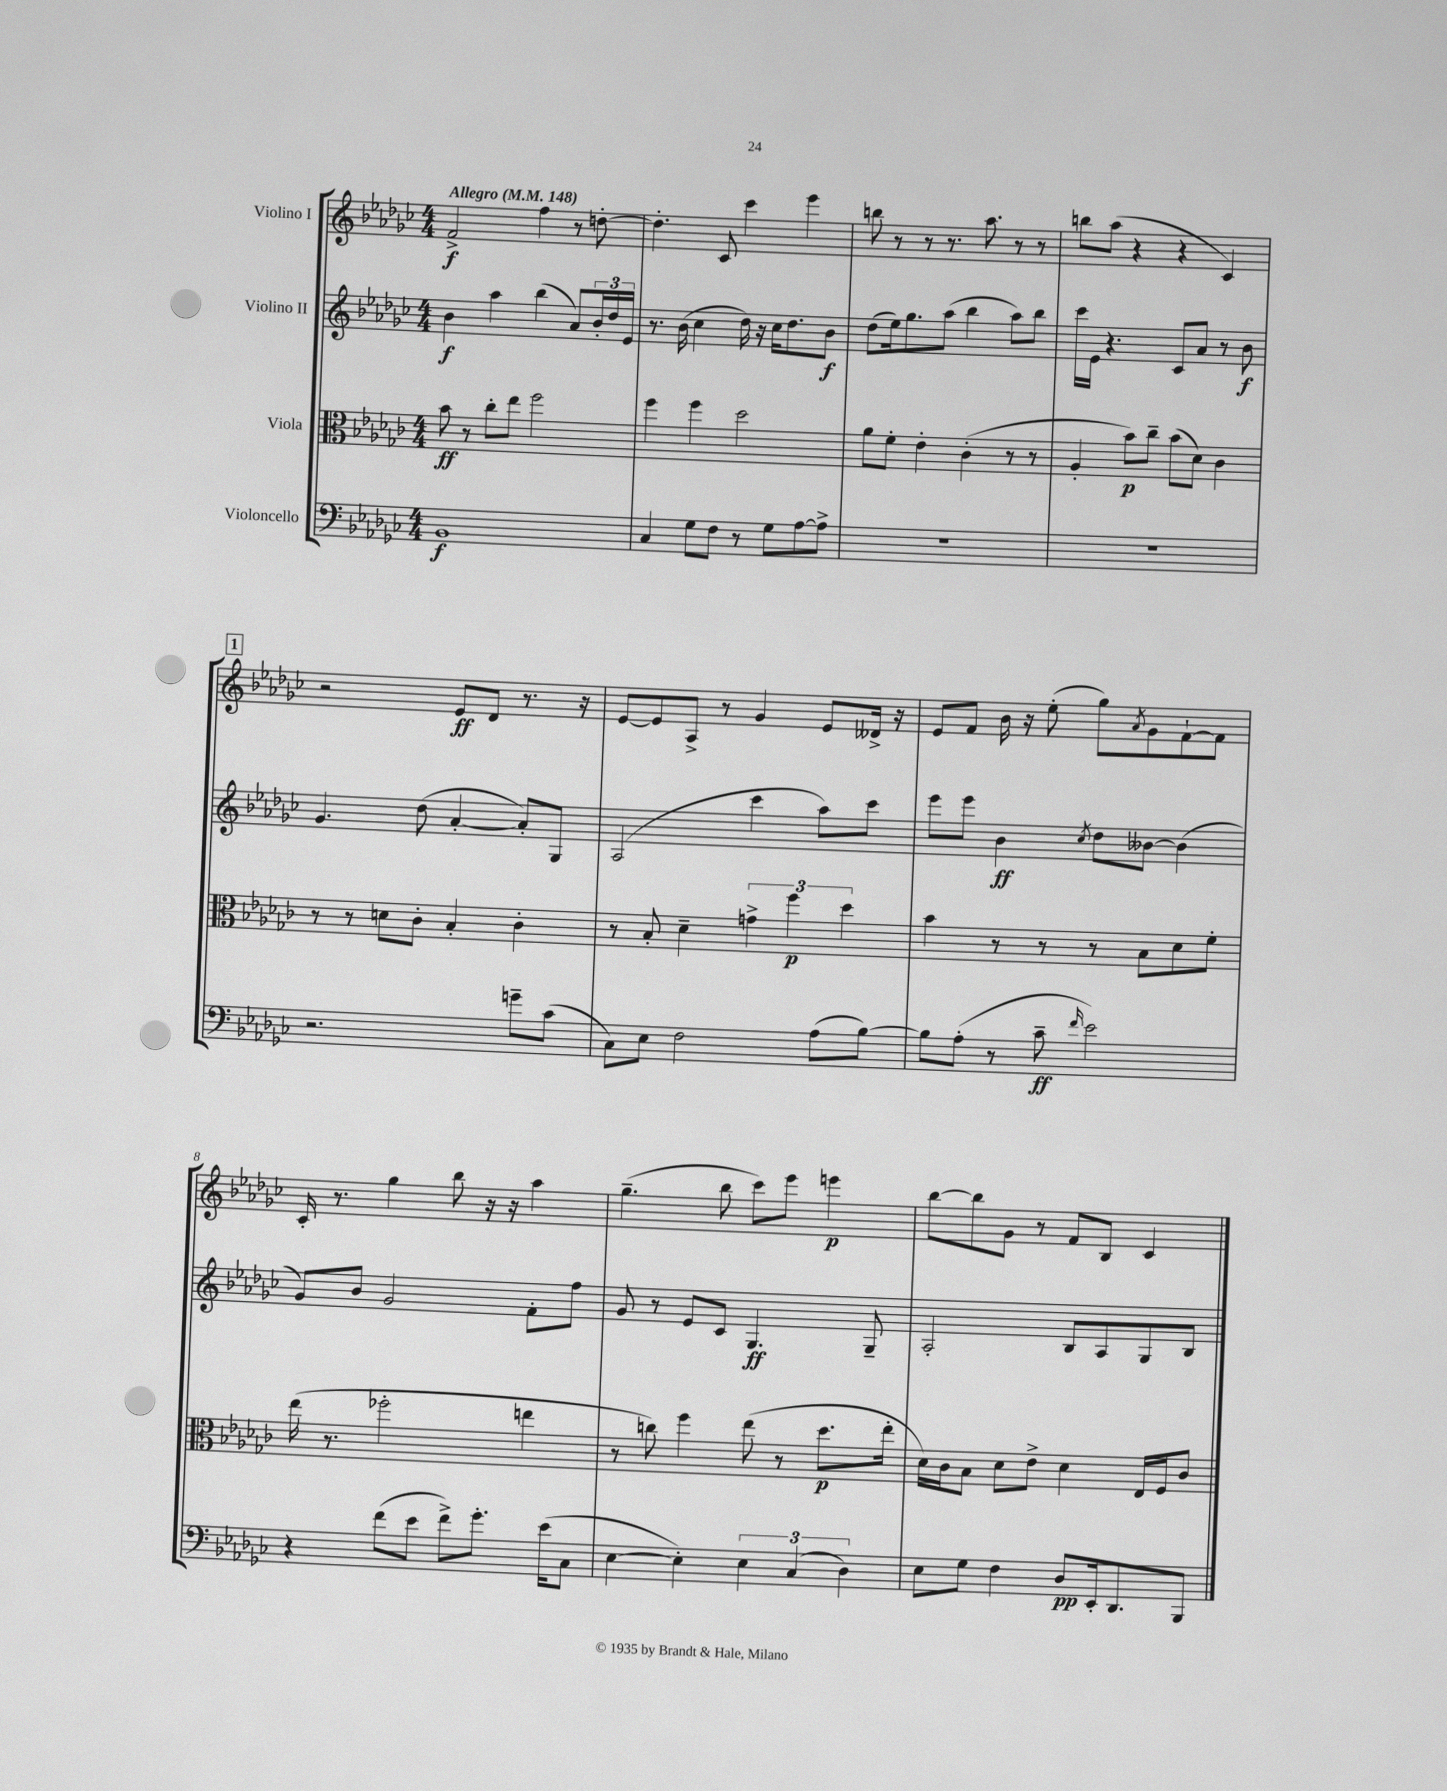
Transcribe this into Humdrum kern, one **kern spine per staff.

**kern	**dynam	**kern	**dynam	**kern	**dynam	**kern	**dynam
*part4	*part4	*part3	*part3	*part2	*part2	*part1	*part1
*staff4	*staff4	*staff3	*staff3	*staff2	*staff2	*staff1	*staff1
*I"Violoncello	*	*I"Viola	*	*I"Violino II	*	*I"Violino I	*
*clefF4	*	*clefC3	*	*clefG2	*	*clefG2	*
*k[b-e-a-d-g-c-]	*	*k[b-e-a-d-g-c-]	*	*k[b-e-a-d-g-c-]	*	*k[b-e-a-d-g-c-]	*
*M4/4	*	*M4/4	*	*M4/4	*	*M4/4	*
*MM148	*	*MM148	*	*MM148	*	*MM148	*
=1	=1	=1	=1	=1	=1	=1	=1
!	!	!	!	!	!	!LO:TX:a:B:t=Allegro	!
1BB-	f	8b-\	ff	4b-\	f	2f^/	f
.	.	8r	.	.	.	.	.
.	.	8cc-'\L	.	4aa-\	.	.	.
.	.	8ee-\J	.	.	.	.	.
.	.	2ff\	.	(4bb-\	.	4ff\	.
.	.	.	.	8a-/L)	.	8r	.
.	.	.	.	24b-'/L	.	[8ddn'\	.
.	.	.	.	24dd-/	.	.	.
.	.	.	.	24e-/JJ	.	.	.
=2	=2	=2	=2	=2	=2	=2	=2
4C-/	.	4ff\	.	8.r	.	4.dd'\]	.
.	.	.	.	(16b-\	.	.	.
8G-\L	.	4ff\	.	4cc-\	.	.	.
8F\J	.	.	.	.	.	8c-/	.
8r	.	2dd-\	.	16dd-\)	.	4ccc-\	.
.	.	.	.	16r	.	.	.
8G-\L	.	.	.	16cc-\KL	.	.	.
.	.	.	.	8.dd-\	.	.	.
[8A-\	.	.	.	.	.	4eee-\	.
8A-^\J]	.	.	.	8b-\J	f	.	.
=3	=3	=3	=3	=3	=3	=3	=3
1r	.	8a-\L	.	(8dd-\L	.	8bbn\	.
.	.	8f'\J	.	16ee-\k)	.	8r	.
.	.	.	.	8.gg-\	.	.	.
.	.	4e-'\	.	.	.	8r	.
.	.	.	.	(8aa-\J	.	8.r	.
.	.	(4c-'\	.	4bb-\	.	.	.
.	.	.	.	.	.	8.aa-\	.
.	.	8r	.	8aa-\L)	.	8r	.
.	.	8r	.	8bb-\J	.	8r	.
=4	=4	=4	=4	=4	=4	=4	=4
1r	.	4A-'/	.	16ccc-\LL	.	8bbn\L	.
.	.	.	.	16e-\JJ	.	.	.
.	.	.	.	4.r	.	(8aa-\J	.
.	.	8b-\L)	p	.	.	4r	.
.	.	8cc-~\J	.	.	.	.	.
.	.	(8b-\L	.	8c-/L	.	4r	.
.	.	8d-\J)	.	8a-/J	.	.	.
.	.	4c-\	.	8r	.	4c-/)	.
.	.	.	.	8b-\	f	.	.
!!LO:LB:g=z
!!LO:REH:place=s1:t=1
=5	=5	=5	=5	=5	=5	=5	=5
2.r	.	8r	.	4.g-/	.	2r	.
.	.	8r	.	.	.	.	.
.	.	8dn\L	.	.	.	.	.
.	.	8c-'\J	.	(8dd-\	.	.	.
.	.	4B-'/	.	[4a-'/	.	8e-/L	ff
.	.	.	.	.	.	8d-/J	.
8gn~\L	.	4c-'\	.	8a-'/L])	.	8.r	.
(8c-\J	.	.	.	8G-/J	.	.	.
.	.	.	.	.	.	16r	.
=6	=6	=6	=6	=6	=6	=6	=6
8C-\L)	.	8r	.	(2A-/	.	[8e-/L	.
8E-\J	.	8B-'/	.	.	.	8e-/]	.
2F\	.	4d-~\	.	.	.	8A-^/J	.
.	.	.	.	.	.	8r	.
.	.	6gn^\	.	4ccc-\	.	4g-/	.
.	.	6ff\	p	.	.	.	.
(8A-\L	.	.	.	8aa-\L)	.	8e-/L	.
.	.	6dd-\	.	.	.	.	.
[8B-\J)	.	.	.	8ccc-\J	.	16d--X^/Jk	.
.	.	.	.	.	.	16r	.
=7	=7	=7	=7	=7	=7	=7	=7
8B-\L]	.	4b-\	.	8eee-\L	.	8e-/L	.
(8A-'\J	.	.	.	8eee-\J	.	8f/J	.
8r	.	8r	.	4b-\	ff	16b-\	.
.	.	.	.	.	.	16r	.
8c-~\	ff	8r	.	.	.	(8ee-'\	.
16qqf/	.	.	.	8qcc-/	.	.	.
2e-\)	.	8r	.	8dd-\L	.	8gg-\L)	.
.	.	.	.	.	.	8qa-/	.
.	.	8B-\L	.	[8b--X\J	.	8g-\	.
.	.	8d-\	.	(4b--\]	.	[8f`\	.
.	.	8f'\J	.	.	.	8f\J]	.
!!LO:LB:g=z
=8	=8	=8	=8	=8	=8	=8	=8
4r	.	(16ee-\	.	8g-/L)	.	16c-'/	.
.	.	8.r	.	.	.	8.r	.
.	.	.	.	8b-/J	.	.	.
(8f\L	.	2ff-X'\	.	2g-/	.	4gg-\	.
8e-\J	.	.	.	.	.	.	.
8f^\L)	.	.	.	.	.	8bb-\	.
8.g-'\J	.	.	.	.	.	16r	.
.	.	.	.	.	.	16r	.
.	.	4een\	.	8f'\L	.	4aa-\	.
(16e-\KL	.	.	.	.	.	.	.
8C-\J	.	.	.	8ff\J	.	.	.
=9	=9	=9	=9	=9	=9	=9	=9
[4E-\	.	8r	.	8g-/	.	(4.gg-~\	.
.	.	8ccn\)	.	8r	.	.	.
4E-'\])	.	4ff\	.	8e-/L	.	.	.
.	.	.	.	8c-/J	.	8bb-\	.
6E-\	.	(8ee-\	.	4.G-/	ff	8ccc-\L)	.
.	.	8r	.	.	.	8eee-\J	.
(6C-/	.	.	.	.	.	.	.
.	.	8.dd-\L	p	.	.	4eeen\	p
6D-\)	.	.	.	.	.	.	.
.	.	.	.	8G-~/	.	.	.
.	.	16ee-'\Jk	.	.	.	.	.
=10	=10	=10	=10	=10	=10	=10	=10
8E-\L	.	16d-\LL)	.	2A-'/	.	[8bb-\L	.
.	.	16c-\J	.	.	.	.	.
8G-\J	.	8B-\J	.	.	.	8bb-\]	.
4F\	.	8d-\L	.	.	.	8g-\J	.
.	.	8e-^\J	.	.	.	8r	.
8D-/L	pp	4d-\	.	8B-/L	.	8f/L	.
16EE-'/k	.	.	.	8A-/	.	8B-/J	.
8.DD-/	.	.	.	.	.	.	.
.	.	16E-/LL	.	8G-/	.	4c-/	.
.	.	16F/J	.	.	.	.	.
8BBB-/J	.	8c-/J	.	8B-/J	.	.	.
==	==	==	==	==	==	==	==
*-	*-	*-	*-	*-	*-	*-	*-
